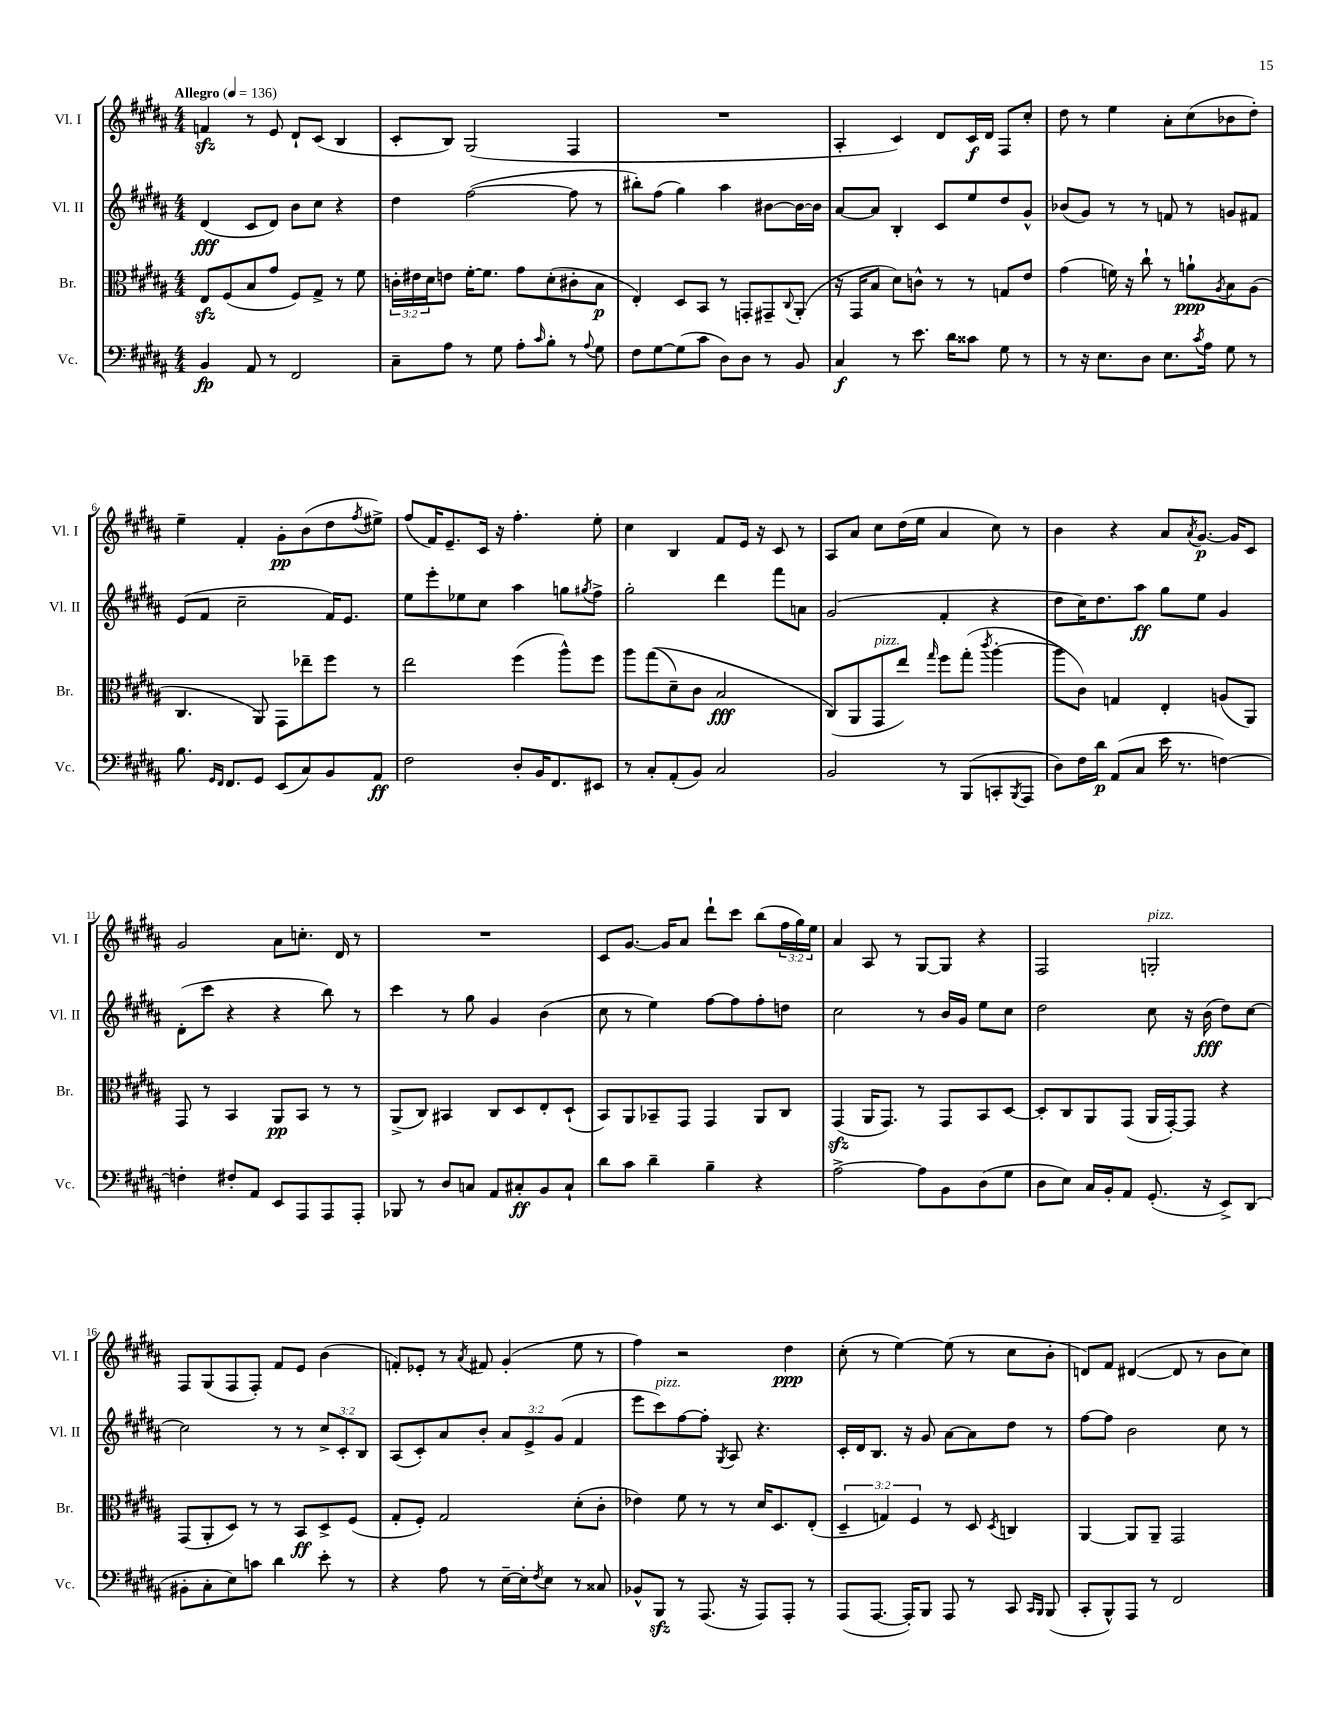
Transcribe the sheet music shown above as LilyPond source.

<<
\new StaffGroup <<
\new Staff = "s0" \with { instrumentName = "Vl. I" shortInstrumentName = "Vl. I" } {
    \clef treble \key b \major \numericTimeSignature \time 4/4 \override Staff.TupletNumber.text = #tuplet-number::calc-fraction-text \tempo "Allegro" 4 = 136
    f'4\sfz r8 e'8 dis'8-! cis'8( b4 |
    cis'8-. b8) gis2( fis4 |
    R1 |
    ais4-. cis'4) dis'8 cis'16\f dis'16 fis8 cis''8-. |
    dis''8 r8 e''4 ais'8-. cis''8( bes'8 dis''8-.) |
    e''4-- fis'4-. gis'8-.\pp b'8( dis''8 \acciaccatura { fis''8 } eis''8->) |
    fis''8( fis'16) e'8.-- cis'16 r16 fis''4.-. e''8-. |
    cis''4 b4 fis'8 e'16 r16 cis'8 r8 |
    ais8 ais'8 cis''8 dis''16( e''16 ais'4 cis''8) r8 |
    b'4 r4 ais'8 \acciaccatura { ais'8 } gis'8.~\p gis'16 cis'8 |
    gis'2 ais'8 c''8.-. dis'16 r8 |
    R1 |
    cis'8 gis'8.~ gis'16 ais'8 dis'''8-! cis'''8 b''8( \tuplet 3/2 { fis''16 gis''16) e''16 } |
    ais'4 ais8 r8 gis8~ gis8 r4 |
    fis2 g2-.^\markup { \italic "pizz." } |
    fis8 gis8( fis8 fis8-.) fis'8 e'8 b'4( |
    f'8-.) ees'8-. r8 \acciaccatura { ais'8 } fis'8 gis'4-.( e''8 r8 |
    fis''4) r2 dis''4\ppp |
    cis''8-.( r8 e''4~) e''8( r8 cis''8 b'8-. |
    d'8) fis'8 dis'4~( dis'8 r8 b'8 cis''8) \bar "|." |
}
\new Staff = "s1" \with { instrumentName = "Vl. II" shortInstrumentName = "Vl. II" } {
    \clef treble \key b \major \numericTimeSignature \time 4/4 \override Staff.TupletNumber.text = #tuplet-number::calc-fraction-text
    dis'4\fff( cis'8 dis'8) b'8 cis''8 r4 |
    dis''4 fis''2~( fis''8 r8 |
    bis''8-.) fis''8( gis''4) ais''4 bis'8~ bis'16~ bis'16 |
    ais'8~ ais'8 b4-. cis'8 e''8 dis''8 gis'8-^ |
    bes'8( gis'8) r8 r8 f'8 r8 g'8 fis'8 |
    e'8( fis'8 cis''2-- fis'16) e'8. |
    e''8 e'''8-. ees''8 cis''8 ais''4 g''8 \acciaccatura { gis''8 } fis''8-> |
    gis''2-. dis'''4 fis'''8 a'8 |
    gis'2( fis'4-. r4 |
    dis''8 cis''16) dis''8. ais''8\ff gis''8 e''8 gis'4 |
    dis'8-.( cis'''8 r4 r4 b''8) r8 |
    cis'''4 r8 gis''8 gis'4 b'4( |
    cis''8 r8 e''4) fis''8~ fis''8 fis''8-. d''8 |
    cis''2 r8 b'16 gis'16 e''8 cis''8 |
    dis''2 cis''8 r16 b'16\fff( dis''8) cis''8~ |
    cis''2 r8 r8 \tuplet 3/2 { cis''8-> cis'8-. b8 } |
    ais8( cis'8-.) ais'8 b'8-. \tuplet 3/2 { ais'8 e'8-> gis'8( } fis'4 |
    e'''8 cis'''8^\markup { \italic "pizz." }) fis''8~ fis''8-. \acciaccatura { gis8 } ais8 r4. |
    cis'16-. dis'16 b8. r16 gis'8 ais'8~ ais'8 dis''8 r8 |
    fis''8~ fis''8 b'2 cis''8 r8 \bar "|." |
}
\new Staff = "s2" \with { instrumentName = "Br." shortInstrumentName = "Br." } {
    \clef alto \key b \major \numericTimeSignature \time 4/4 \override Staff.TupletNumber.text = #tuplet-number::calc-fraction-text
    e8\sfz fis8( b8 gis'8 fis8) gis8-> r8 fis'8 |
    \tuplet 3/2 { c'16-. eis'16 dis'16 } e'8 fis'16~-. fis'8. gis'8 dis'8-.( cis'8-. b8\p |
    e4-.) dis8 b,8 r8 g,8-. gis,8-- \appoggiatura { cis8 } ais,8-.( |
    r16 gis,16 b8 dis'8) c'8-^ r8 r8 g8 e'8 |
    gis'4( f'16) r16 cis''8-! r8 a'8-!\ppp \acciaccatura { ais8 } b8 ais8( |
    cis4. ais,8) gis,8 ees''8-- fis''8 r8 |
    e''2 fis''4( ais''8-^) fis''8 |
    ais''8 gis''8(\( dis'8--) cis'8 b2\fff |
    cis8(\) ais,8 gis,8^\markup { \italic "pizz." } e''8) \grace { gis''16 } fis''8 gis''8-.( \acciaccatura { cis'''8 } ais''4~-. |
    ais''8 cis'8) g4 e4-. a8( ais,8) |
    gis,8 r8 b,4 ais,8\pp b,8 r8 r8 |
    ais,8->( cis8) bis,4 cis8 dis8 e8-. dis8-!( |
    b,8) ais,8 bes,8-- gis,8 gis,4 ais,8 cis8 |
    gis,4\sfz( ais,16 gis,8.) r8 gis,8 b,8 dis8~ |
    dis8-. cis8 ais,8 gis,8( ais,16 gis,16~-.) gis,8 r4 |
    gis,8( ais,8-. dis8) r8 r8 b,8\ff dis8-> fis8( |
    gis8-. fis8-.) gis2 dis'8-.( cis'8-. |
    ees'4) fis'8 r8 r8 dis'16 dis8. e8-.( |
    \tuplet 3/2 { dis4-- g4) fis4 } r8 dis8 \acciaccatura { dis8 } c4 |
    ais,4~ ais,8 ais,8-- gis,2 \bar "|." |
}
\new Staff = "s3" \with { instrumentName = "Vc." shortInstrumentName = "Vc." } {
    \clef bass \key b \major \numericTimeSignature \time 4/4
    b,4\fp ais,8 r8 fis,2 |
    cis8-- ais8 r8 gis8 ais8-. \grace { cis'16 } b8-. r8 \appoggiatura { ais8 } gis8 |
    fis8 gis8~ gis8( cis'8 dis8) dis8 r8 b,8 |
    cis4\f r8 e'8. dis'16 cisis'8 gis8 r8 |
    r8 r16 e8. dis8 e8. \acciaccatura { cis'8 } ais16 gis8 r8 |
    b8. \grace { gis,16 fis,16 } fis,8. gis,8 e,8( cis8) b,8 ais,8\ff |
    fis2 dis8-. b,16 fis,8. eis,8 |
    r8 cis8-. ais,8-.( b,8) cis2 |
    b,2 r8 b,,8( c,8-. \acciaccatura { b,,8 } ais,,8 |
    dis8) fis16 dis'16\p ais,8( cis8 e'16 r8. f4~) |
    f4-. fis8-. ais,8 e,8 ais,,8 ais,,8 ais,,8-. |
    bes,,8 r8 dis8 c8 ais,8 cis8-.\ff b,8 cis8-! |
    dis'8 cis'8 dis'4-- b4-- r4 |
    ais2~-> ais8 b,8 dis8( gis8 |
    dis8 e8) cis16 b,16-. ais,8 gis,8.-.( r16 e,8->) dis,8( |
    bis,8-. cis8-. e8) c'8 dis'4 e'8-. r8 |
    r4 ais8 r8 e16~-- e16-. \acciaccatura { fis8 } e8 r8 cisis8 |
    bes,8-^ b,,8\sfz r8 ais,,8.( r16 ais,,8) ais,,8-. r8 |
    ais,,8( ais,,8.~ ais,,16-.) b,,8 ais,,8 r8 cis,8 \grace { cis,16 b,,16 } b,,8( |
    cis,8-. b,,8-^) ais,,8 r8 fis,2 \bar "|." |
}
>>
>>
